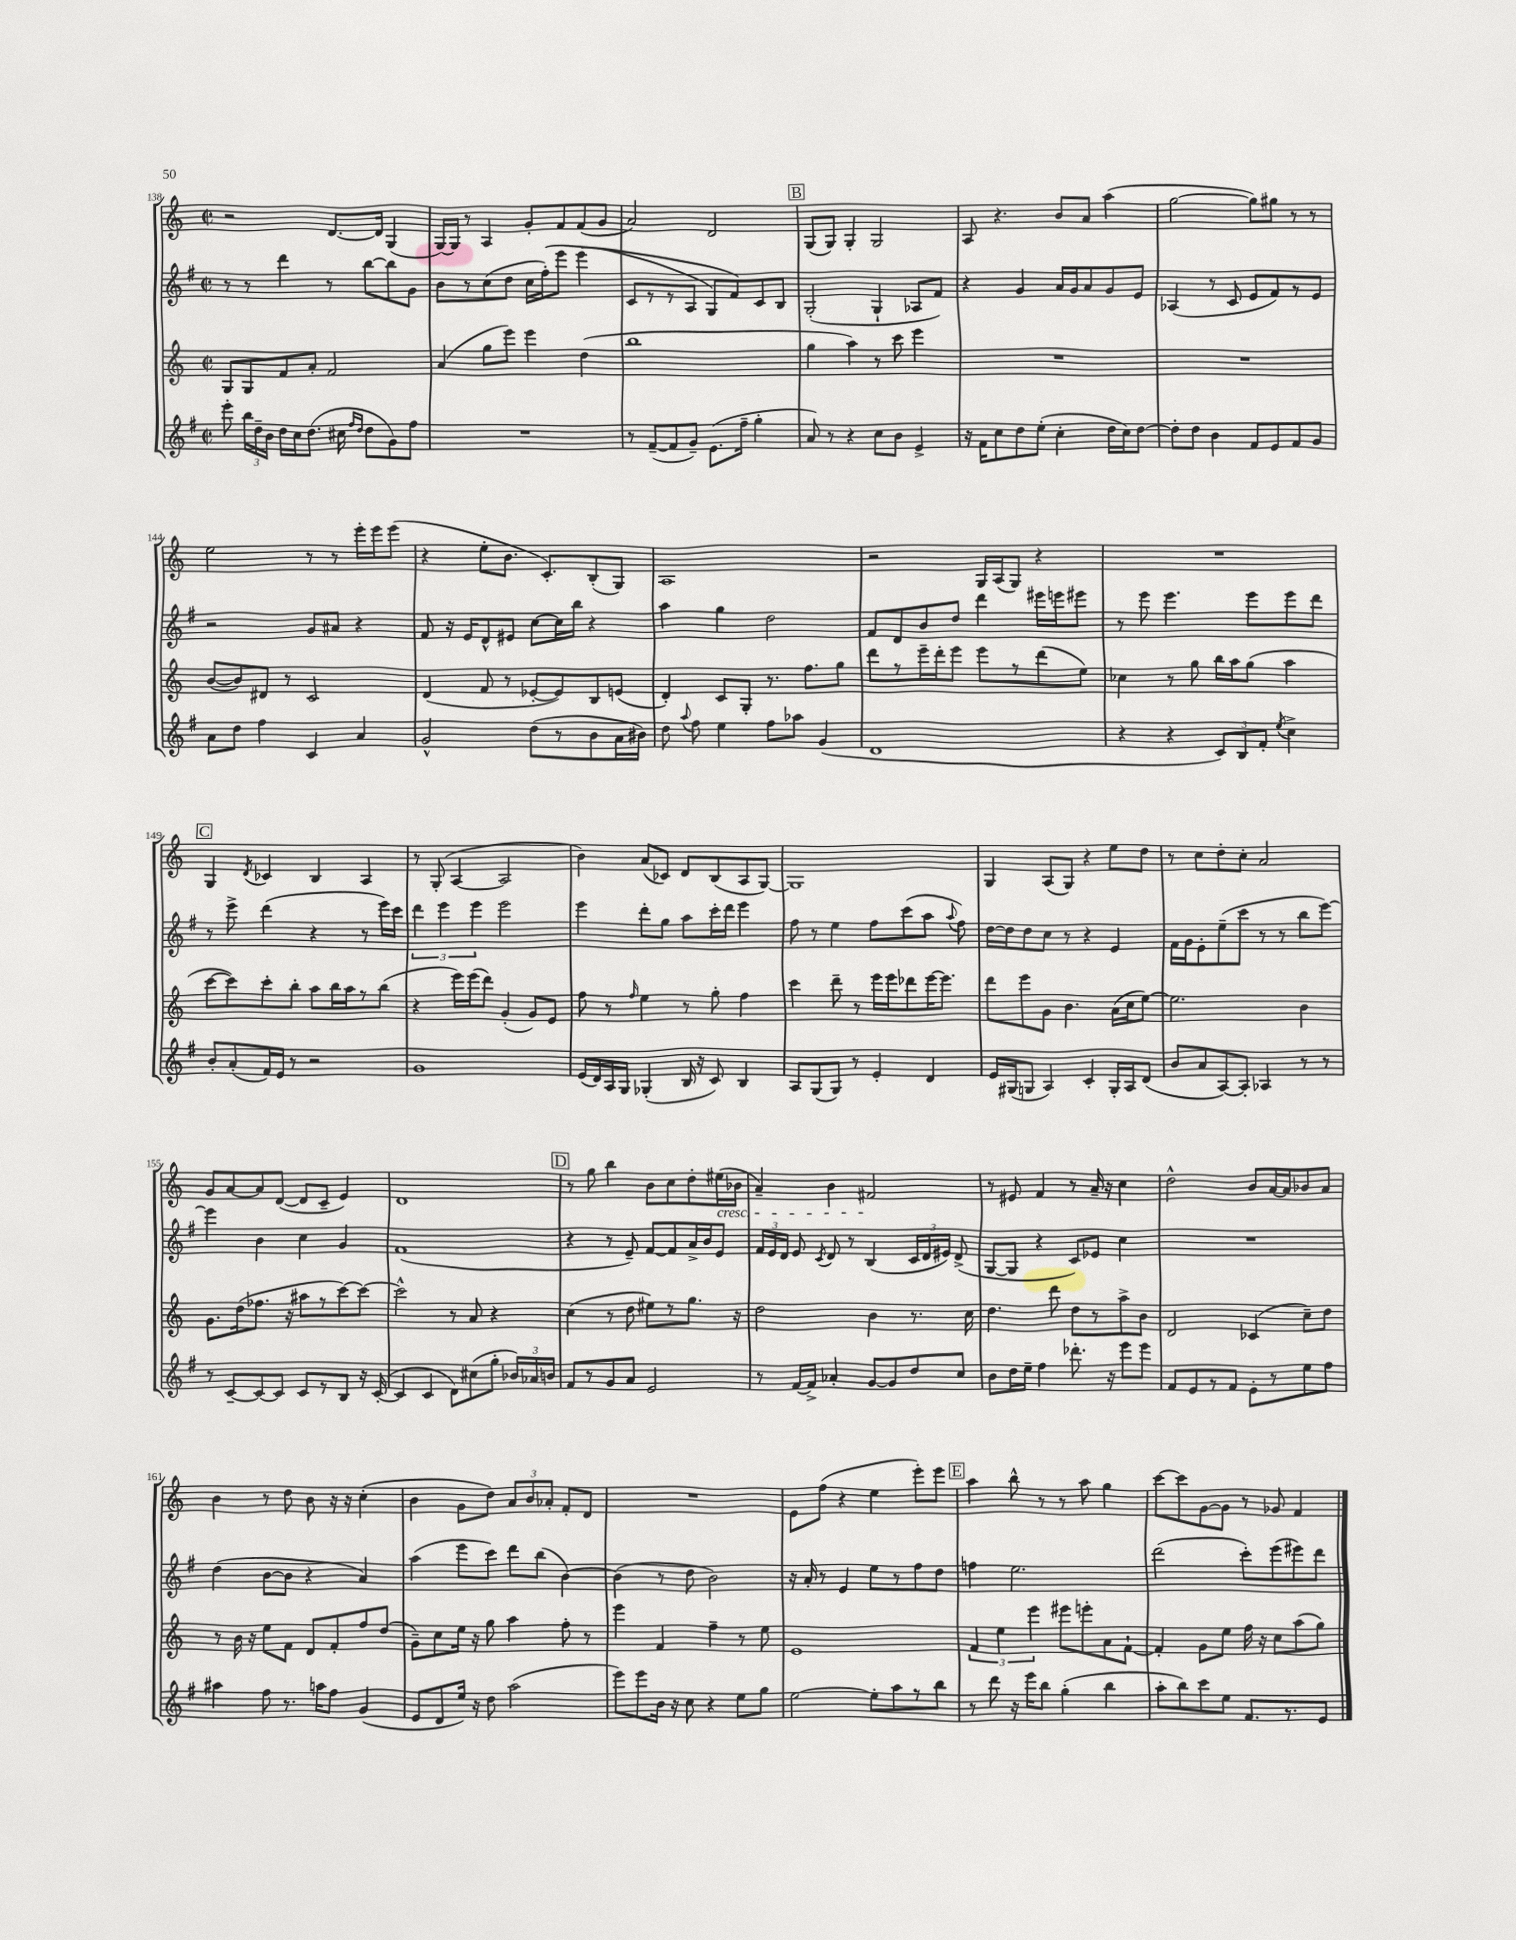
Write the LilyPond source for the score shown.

<<
\new StaffGroup <<
\new Staff = "s0" {
    \clef treble \key c \major \defaultTimeSignature \time 2/2
    \autoBeamOff r2 d'8.[~ d'16] g4( |
    g16[~) g16] r8 a4 g'8[-. f'8 f'8( g'8] |
    a'2) d'2 |
    \mark \markup { \box "B" } g8[( g8]) g4-. g2 |
    a8 r4. b'8[ a'8] a''4( |
    g''2~ g''8[) gis''8] r8 r8 |
    e''2 r8 r8 e'''16[-. e'''16 e'''8]( |
    r4 e''8[-. b'8.] c'8.[-.) b8-.( g8]) |
    a1 |
    r2 g16[ a16( g8]) r4 |
    R1 |
    \mark \markup { \box "C" } g4 \acciaccatura { d'8 } ces'4 b4 a4 |
    r8 g8-.( a4~ a2 |
    b'4) a'8[( ces'8]) d'8[ b8( a8 g8]~) |
    g1 |
    g4 a8[( g8]) r4 e''8[ d''8] |
    r8 c''8[ d''8-. c''8]-. a'2 |
    g'8[ a'8~ a'8 d'8]~( d'8[ c'8]-- e'4) |
    d'1 |
    \mark \markup { \box "D" } r8 g''8 b''4 b'8[ c''8 d''8-. eis''16\cresc( bes'16] |
    a'4--) b'4 fis'2\! |
    r8 eis'8 f'4 r8 a'16-- r16 c''4 |
    d''2-^ b'8[ a'16~ a'16 bes'8 a'8] |
    b'4 r8 d''8 b'8 r16 r16 c''4-.( |
    b'4 g'8[ d''8]) \tuplet 3/2 { a'8[ b'8 aes'8]-. } f'8[-. d'8] |
    R1 |
    e'8[ f''8]( r4 e''4 e'''8[-.) e'''8] |
    \mark \markup { \box "E" } a''4 b''8-^ r8 r8 a''8 g''4 |
    c'''8[~ c'''8 g'8~ g'8] r8 ges'8 f'4 \bar "|." |
}
\new Staff = "s1" {
    \clef treble \key g \major \defaultTimeSignature \time 2/2
    \autoBeamOff r8 r8 d'''4 r8 b''8[~ b''8 g'8] |
    b'8[ r8 c''8( d''8] c''16[ fis''16-.)\( e'''8] e'''4( |
    c'8[ r8 r8 a8] g8[) fis'8\) c'8 b8] |
    \mark \markup { \box "B" } g2-.( g4-! aes8[ fis'8]) |
    r4 g'4 a'16[ g'16 a'8 g'8 e'8] |
    aes4( r8 c'8 e'8[ fis'8) r8 e'8] |
    r2 g'8[ ais'8] r4 |
    fis'8 r16 e'16[ d'8-^ eis'8] c''8[~ c''16 b''16] r4 |
    a''4 g''4 d''2 |
    fis'8[ d'8 b'8 d''8] d'''4 eis'''16[ e'''16 eis'''8] |
    r8 e'''8 e'''4. e'''8[ e'''8 d'''8] |
    \mark \markup { \box "C" } r8 e'''8-> d'''4( r4 r8 e'''16[) c'''16] |
    \tuplet 3/2 { d'''4 e'''4 e'''4 } e'''2 |
    e'''4 d'''8[-. g''8] a''8[ c'''16-. d'''16] e'''4 |
    fis''8 r8 e''4 fis''8[ c'''8( a''8] \appoggiatura { a''8 } fis''8) |
    d''16[~ d''16 d''8 c''8] r8 r4 e'4 |
    fis'16[ g'16 e'8-. e''8--( c'''8] r8 r8 b''8[ e'''8]~) |
    e'''4 b'4 c''4 g'4 |
    fis'1( |
    \mark \markup { \box "D" } r4 r8 e'8--) fis'8[~ fis'8 a'16-> b'16 e'8] |
    \tuplet 3/2 { fis'16[ e'16 d'16] } e'8 \acciaccatura { c'8 } d'8 r8 b4( \tuplet 3/2 { c'16[ d'16 eis'16]) } d'8->( |
    g8[~ g8] r4 c'8[) ees'8] c''4 |
    R1 |
    d''4( b'8[~ b'8] r4 a'4) |
    a''4( e'''8[ c'''8]) d'''8[ b''8]( b'4~) |
    b'4( r8 d''8 b'2) |
    r16 a'16-. r8 e'4 e''8[ r8 fis''8 d''8] |
    \mark \markup { \box "E" } f''4 e''2. |
    d'''2( c'''8[-.) e'''8( eis'''8) d'''8] \bar "|." |
}
\new Staff = "s2" {
    \clef treble \key c \major \defaultTimeSignature \time 2/2
    \autoBeamOff g8[ g8 f'8 a'8]-. f'2 |
    a'4( g''8[ e'''8]) e'''4 d''4( |
    b''1 |
    \mark \markup { \box "B" } g''4 a''4) r8 c'''8 e'''4 |
    R1 |
    R1 |
    b'8[~( b'8) dis'8] r8 c'2 |
    d'4( f'8 r8 ees'8[~-. ees'8) b8 e'8]( |
    d'4-.) c'8[ g8]-. r8. f''8.[ g''8] |
    d'''8[ r8 e'''16-- d'''16-. e'''8] e'''8[ r8 d'''8( e''8]) |
    ces''4 r8 g''8 b''16[ a''16 g''8]( a''4 |
    \mark \markup { \box "C" } c'''8[~ c'''8) c'''8-. b''8]-. a''8[ b''16 a''16 r8 b''8]( |
    r4 e'''16[) e'''16( d'''8]) g'4-.( g'8[) e'8] |
    f''8 r8 \grace { f''16 } e''4 r8 g''8-. f''4 |
    c'''4 d'''8-- r8 e'''16[ e'''16 des'''8 e'''16~ e'''8.] |
    d'''8[ e'''8 g'8] b'4. a'16[( c''16 e''8]~) |
    e''2. b'4 |
    g'8.[ d''16( fes''8.] r16 ais''8[ r8 c'''8~) c'''8]~ |
    c'''2-^ r8 a'8 r4 |
    \mark \markup { \box "D" } c''4( r8 d''8 eis''8[) r8 g''8.] r16 |
    d''2 b'4 r8. c''16 |
    d''4. d'''8 d''8[ r8 a''8-> b'8] |
    d'2 ces'4( c''8[--) d''8] |
    r8 b'16 r16 e''8[ f'8] d'8[ f'8-. f''8 d''8]( |
    g'8[--) c''8 e''16] r16 g''8 a''4 f''8-. r8 |
    e'''4 f'4 f''4-- r8 e''8 |
    e'1 |
    \mark \markup { \box "E" } \tuplet 3/2 { f'4 e''4 e'''4 } eis'''8[ e'''8-. a'8 f'8]~-! |
    f'4-. g'8[ e''8] f''16 r16 c''8[ a''8( g''8]) \bar "|." |
}
\new Staff = "s3" {
    \clef treble \key g \major \defaultTimeSignature \time 2/2
    \autoBeamOff e'''8-. \tuplet 3/2 { b''16[ d''16-- b'16] } d''16[ c''16 d''8.]( cis''16 \grace { fis''16[ d''16] } d''8[ g'8) fis''8] |
    R1 |
    r8 fis'8[~--( fis'8 g'8]--) e'8.[( fis''16]-- g''4-. |
    \mark \markup { \box "B" } a'8) r8 r4 c''8[ b'8] e'4-> |
    r16 fis'16[ c''8 d''8 e''8]-.( c''4-. d''16[ c''16) d''8]~ |
    d''8[-. d''8] b'4 fis'8[ e'8 fis'8 g'8] |
    a'8[ d''8] fis''4 c'4 a'4 |
    g'2-^ d''8[( r8 b'8 a'16 bis'16]) |
    d''8 \appoggiatura { a''8 } fis''8 e''4 fis''8[ aes''8] g'4( |
    d'1 |
    r4 r4 \tuplet 3/2 { c'8[) b8 fis'8]-. } \acciaccatura { e''8 } c''4-> |
    \mark \markup { \box "C" } b'8[-. a'8-.( fis'16) e'16] r8 r2 |
    g'1 |
    e'16[( d'16) a16 g16] ges4-.( b16 r16 c'8) b4 |
    a8[ g8( g8]) r8 e'4-. d'4 |
    e'16[ gis16( g8] a4) c'4-. g16[-. a16 d'8]( |
    b'8[ a'8 a8~) a8]-. aes4 r8 r8 |
    r8 c'8[~-- c'8~ c'8] c'8[ r8 b8] r16 c'16~-.( |
    c'4 c'4 d'8[) cis''8( g''8]-. \tuplet 3/2 { bes'16[) aes'16 b'16] } |
    \mark \markup { \box "D" } fis'8[ r8 g'8 a'8] e'2 |
    r8 fis'16[~ fis'16]-> aes'4-. g'8[~ g'8 d''8 c''8] |
    b'8[ d''16 e''16]-- fis''4 des'''8.-. r16 e'''8[ e'''8] |
    fis'8[ e'8 r8 fis'8] e'8[-. r8 e''8 fis''8] |
    ais''4 fis''8 r8. a''16[ fis''8] g'4( |
    e'8[ d'8 e''16]) r16 d''8 a''2( |
    e'''8[) e'''8 b'16] r16 c''8 r4 e''8[ g''8] |
    e''2~ e''8[-. a''8 r8 b''8] |
    \mark \markup { \box "E" } r8 d'''8 r16 e'''16[ b''8] g''4-.( b''4 |
    a''8[-. b''8) c'''8 e''8] fis'8.[ r8. e'8] \bar "|." |
}
>>
>>
\layout { \context { \Score currentBarNumber = #138 } }
